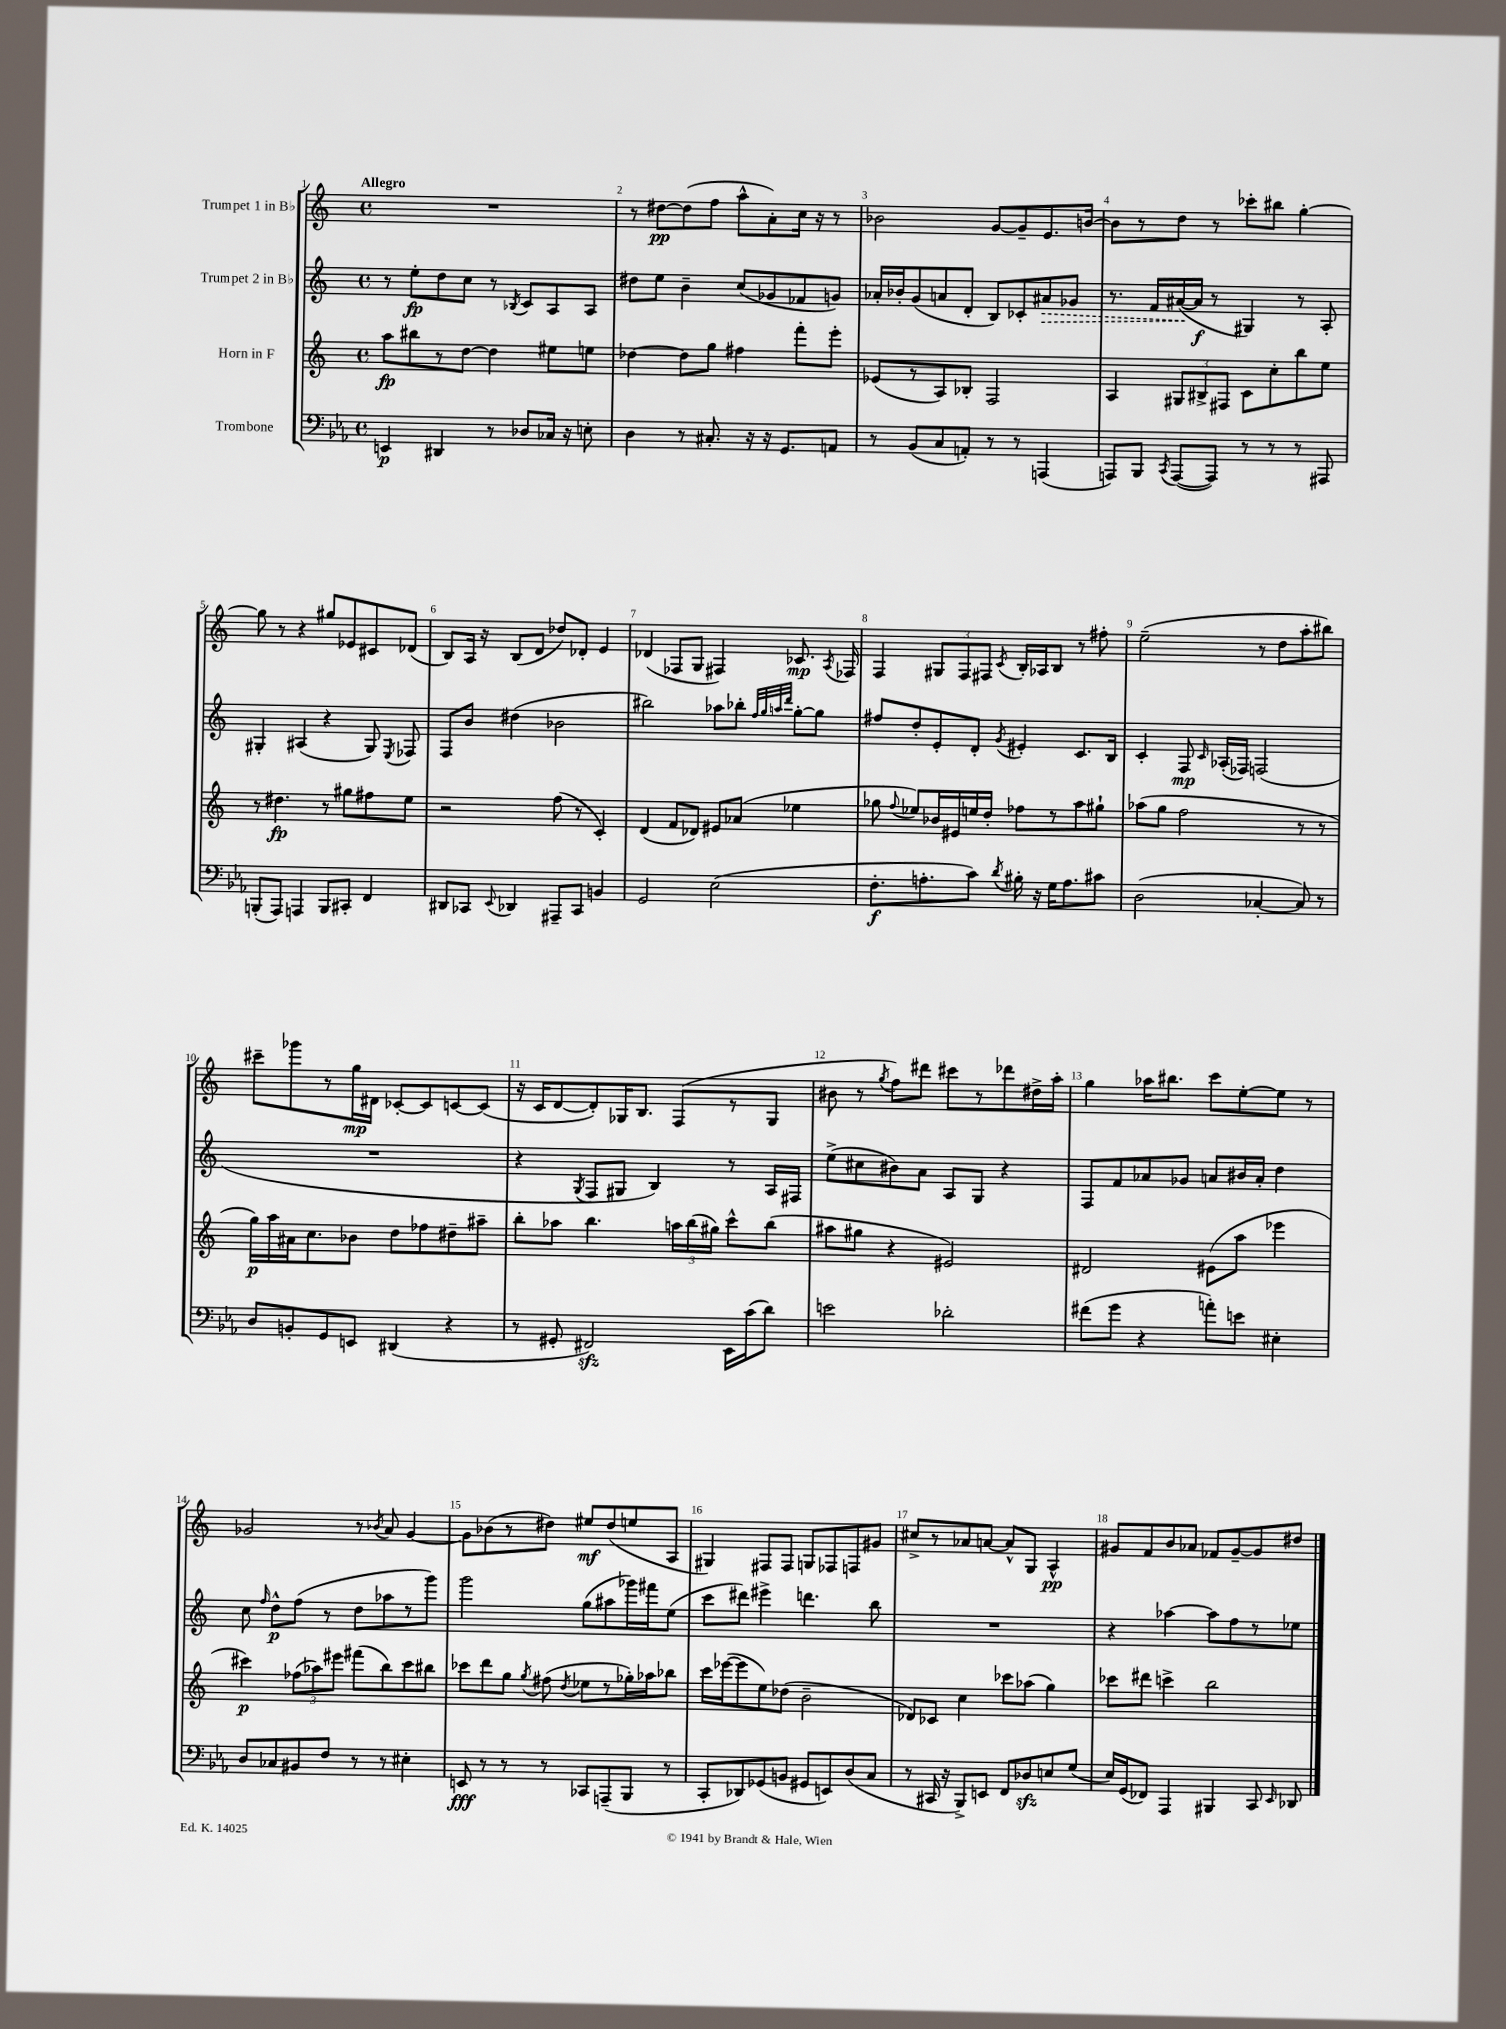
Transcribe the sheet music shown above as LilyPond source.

<<
\new StaffGroup <<
\new Staff = "s0" \with { instrumentName = "Trumpet 1 in Bb" } {
    \clef treble \key c \major \defaultTimeSignature \time 4/4 \tempo "Allegro"
    \autoBeamOff R1 |
    r8 dis''8[~\pp dis''8( f''8] a''8[-^ a'8-.) c''16] r16 r8 |
    bes'2 g'8[~ g'8-- e'8. b'16]~ |
    b'8[ r8 d''8] r8 ces'''8[-. bis''8] g''4~-. |
    g''8 r8 r4 gis''8[ ees'8 cis'8 des'8]( |
    b8[) a16] r16 b8[( d'8] des''8[) des'8]-. e'4 |
    des'4( fes8[ g8] fis4) ces'8.\mp \acciaccatura { a8 } fes16 |
    f4 \tuplet 3/2 { gis8[ f8 fis8] } \acciaccatura { c'8 } b16[-. aes16 b8] r8 fis''8-. |
    e''2--( r8 d''8[ a''8-. bis''8]) |
    cis'''8[-- ges'''8 r8 g''16\mp dis'16] ces'8[~-. ces'8 c'8~ c'8]( |
    r16 c'16[ d'8~ d'8-.) ges16 b8.] f8[( r8 ges8] |
    bis'8 r8 \acciaccatura { g''8 } f''8[) dis'''8] cis'''8[ r8 des'''8 dis''16-> a''16]-. |
    g''4 aes''16[ bis''8.] c'''8[ e''8~-. e''8] r8 |
    ges'2 r8 \acciaccatura { bes'8 } a'8 ges'4~ |
    ges'8[ bes'8( r8 dis''8]) eis''8[\mf dis''8( e''8 a8] |
    gis4) fis8[ fis8] g8[ fes8 f8 gis'8] |
    cis''8[-> r8 aes'8 a'8]~ a'8[-^ g8] a4-^\pp |
    gis'8[ f'8 b'8 aes'8] fes'8[ gis'8~-- gis'8 dis''8] \bar "|." |
}
\new Staff = "s1" \with { instrumentName = "Trumpet 2 in Bb" } {
    \clef treble \key c \major \defaultTimeSignature \time 4/4
    \autoBeamOff r8 e''8[-.\fp d''8 c''8] r8 \acciaccatura { bes8 } c'8[ a8 a8] |
    dis''8[ e''8] b'4-- c''8[( ges'8 fes'8 g'8]) |
    aes'16[-. bes'16-. g'8( a'8 d'8]-. b8[) ces'8-. \once \override Hairpin.style = #'dashed-line ais'8\> ges'8] |
    r8. f'16[ ais'16~\!( ais'16]\f r8 gis4) r8 a8-. |
    gis4-. ais4( r4 gis8) \acciaccatura { e8 } fes8 |
    f8[ b'8] dis''4( bes'2 |
    bis''2) aes''8[ bes''8]-. \grace { f''32[ g''32 a''32 d'''32] } g''8[~-. g''8] |
    fis''8[ d''8-. e'8-. d'8]-. \acciaccatura { g'8 } eis'4-. c'8.[ b16] |
    c'4-. f8\mp \grace { c'16 } aes16[-.( fes16]) f2( |
    R1 |
    r4 \acciaccatura { g8 } f8[ gis8] b4) r8 a16[ fis16] |
    e''8[->( cis''8 bis'8) a'8] a8[ g8] r4 |
    f8[ f'8 aes'8 ges'8] a'8[ bis'16 a'16]-. d''4 |
    c''8 \grace { f''16 } d''8[-^\p f''8]( r8 d''8[ aes''8 r8 g'''8]) |
    g'''2 g''8[( ais''8 ges'''16) fis'''16 e''8]( |
    c'''8[ dis'''8]) eis'''4-> d'''4. b''8 |
    R1 |
    r4 aes''4~ aes''8[ f''8 r8 ees''8] \bar "|." |
}
\new Staff = "s2" \with { instrumentName = "Horn in F" } {
    \clef treble \key c \major \defaultTimeSignature \time 4/4
    \autoBeamOff a''8[\fp bis''8 r8 d''8]~ d''4 eis''8[ e''8] |
    des''4~ des''8[ g''8] fis''4 f'''8[-. e'''8]-. |
    ees'8[( r8 a8) bes8]-. f2 |
    a4 \tuplet 3/2 { gis8[ bis8-> fis8] } c'8[ c''8-. b''8 e''8] |
    r8 dis''4.\fp r8 gis''8[ fis''8 e''8] |
    r2 f''8( r8 c'4-.) |
    d'4( f'8[ des'8]) eis'8[ aes'8]( ees''4 |
    ges''8 \appoggiatura { f''8 } ees''8[) bes'16 eis'16 e''16 d''16]-. fes''8[ r8 a''8 gis''8]-! |
    aes''8[( g''8] f''2 r8 r8 |
    g''16[\p) a''16 ais'16 c''8. bes'8] d''8[ fes''8 dis''8-- ais''8]-- |
    b''8[-. aes''8] b''4. \tuplet 3/2 { a''16[ b''16( gis''16]) } c'''8[-^ b''8]( |
    ais''8[ gis''8] r4 eis'2) |
    dis'2 eis'8[( a''8] ees'''4 |
    cis'''4\p) \tuplet 3/2 { fes''8[( aes''8) eis'''8] } fis'''8[( b''8) cis'''8 bis''8] |
    ces'''8[ d'''8 g''8] \acciaccatura { g''8 } fis''8( \acciaccatura { d''8 } ees''8[ r8 ges''16-.) aes''16 bes''8] |
    c'''16[ ees'''16~( ees'''8 e''8) des''8]( b'2-- |
    des'8[) ces'8] c''4 ces'''8[ aes''8]( g''4) |
    ces'''8[ dis'''8] c'''4-> b''2 \bar "|." |
}
\new Staff = "s3" \with { instrumentName = "Trombone" } {
    \clef bass \key ees \major \defaultTimeSignature \time 4/4
    \autoBeamOff e,4\p dis,4 r8 des8[ ces16] r16 e8-. |
    d4 r8 cis8.-. r16 r16 g,8.[ a,8] |
    r8 bes,8[( c8 a,8]-.) r8 r8 a,,4( |
    a,,8[) bes,,8] \acciaccatura { c,8 } a,,8[~( a,,8]) r8 r8 r8 ais,,8 |
    b,,8[-.( aes,,8]) a,,4 b,,8[ cis,8]-. f,4 |
    dis,8[ ces,8] \appoggiatura { ees,8 } des,4 ais,,8[-- ces,8] b,4 |
    g,2 ees2( |
    f8.[-.\f a8.-. c'8]) \acciaccatura { d'8 } bis16-. r16 g16[ a8. cis'8] |
    d2( ces4~-. ces8) r8 |
    d8[ b,8-. g,8 e,8] dis,4( r4 |
    r8 gis,8-. fis,2\sfz) ees,16[ c'16( d'8]) |
    e'2 des'2-. |
    fis'8[( g'8] r4 a'8[-.) e'8] eis4-. |
    d8[ ces8 bis,8 f8] r8 r8 eis4-. |
    e,8\fff r8 r8 r8 ces,8[ a,,8--( bes,,8] r8 |
    c,8[-. des,8) ges,8( b,8] gis,8[ e,8) d8( c8] |
    r8 cis,16 r16 bes,,8[->) e,8] f,8[ des8\sfz e8 g8]( |
    ees16[) g,16( fes,8]) aes,,4 bis,,4 c,8 \grace { ees,16 } des,8 \bar "|." |
}
>>
>>
\layout { \context { \Score \override BarNumber.break-visibility = ##(#f #t #t) barNumberVisibility = #all-bar-numbers-visible } }
